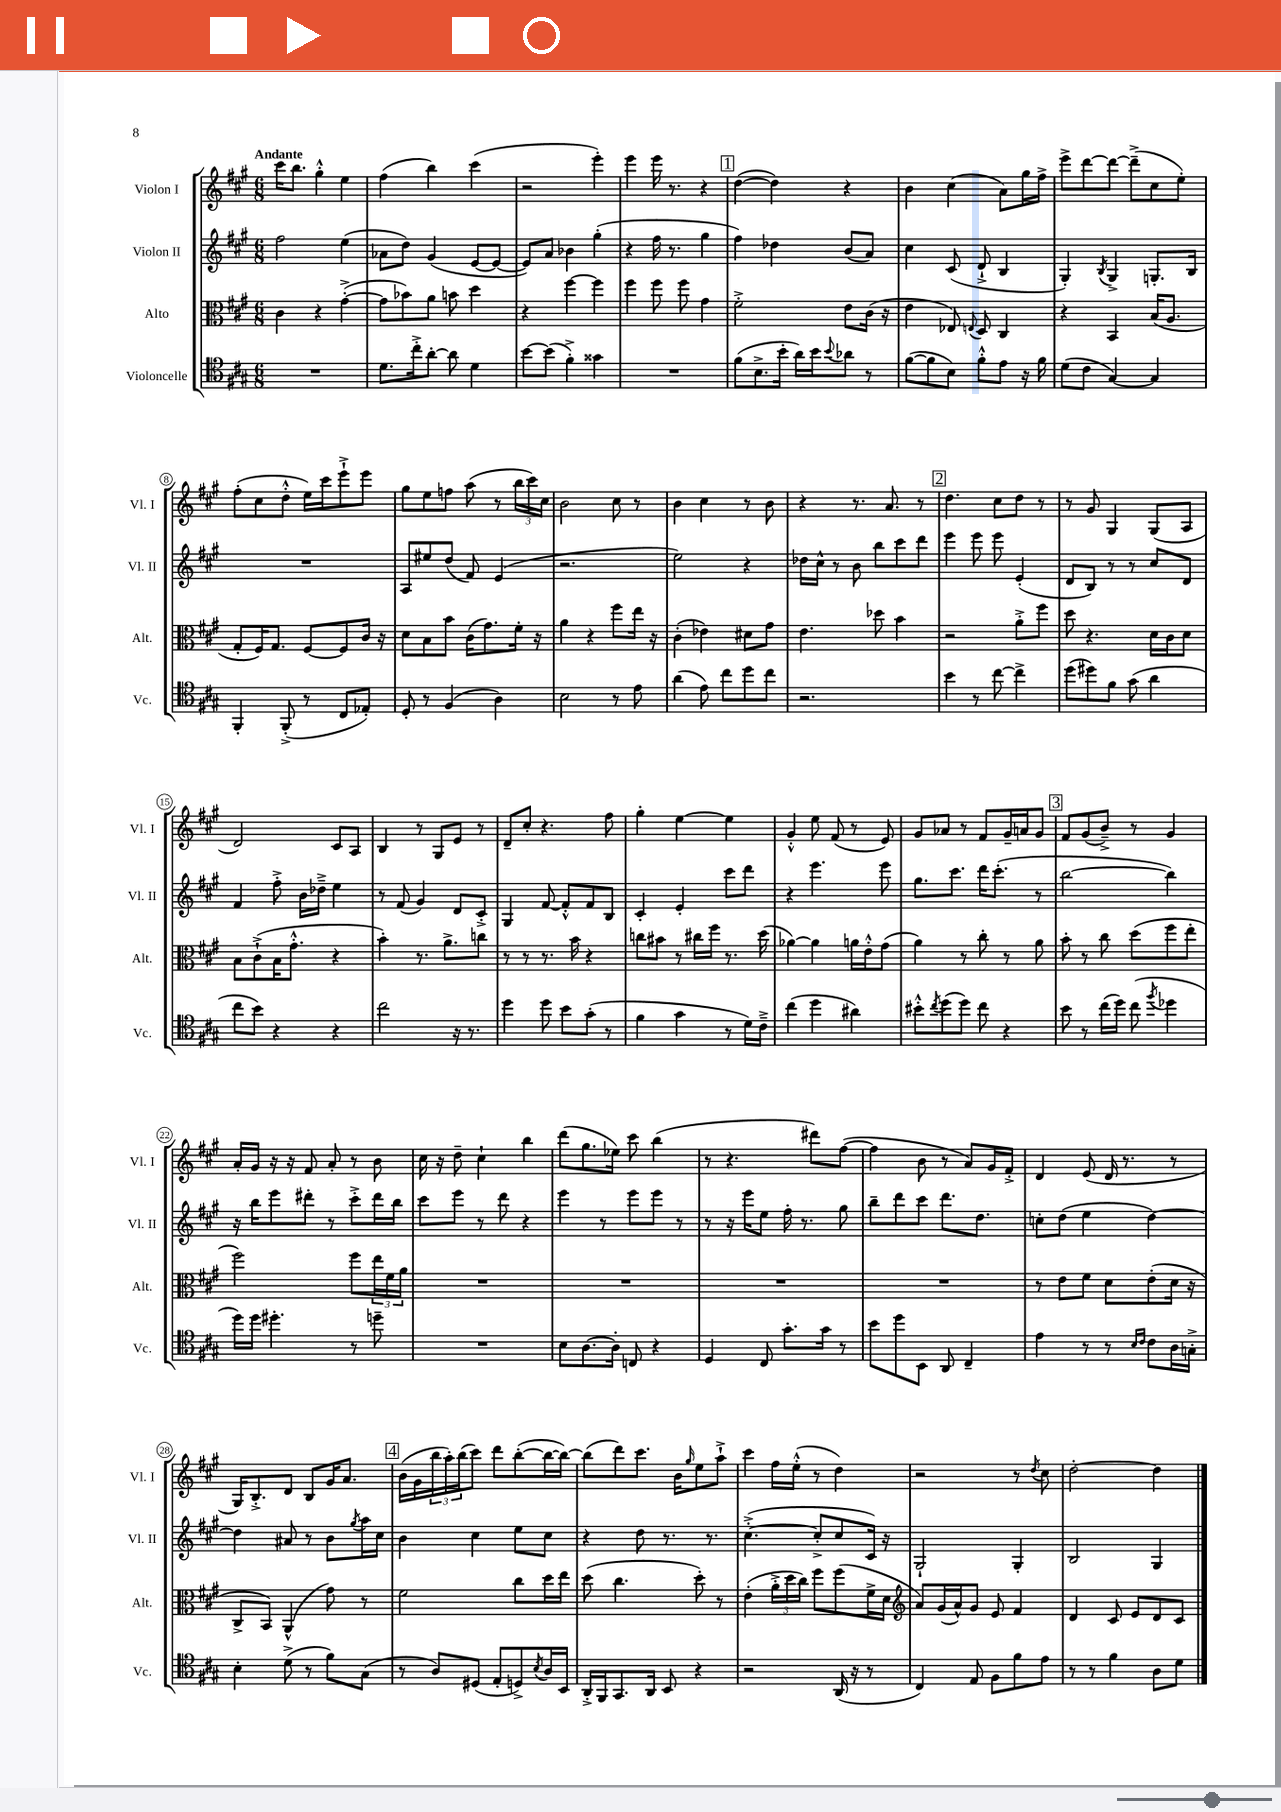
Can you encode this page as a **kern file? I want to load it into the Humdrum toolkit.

**kern	**kern	**kern	**kern
*part4	*part3	*part2	*part1
*staff4	*staff3	*staff2	*staff1
*I"Violoncelle	*I"Alto	*I"Violon II	*I"Violon I
*I'Vc.	*I'Alt.	*I'Vl. II	*I'Vl. I
*clefC4	*clefC3	*clefG2	*clefG2
*k[f#c#g#]	*k[f#c#g#]	*k[f#c#g#]	*k[f#c#g#]
*M6/8	*M6/8	*M6/8	*M6/8
=1	=1	=1	=1
!	!	!	!LO:TX:a:B:t=Andante
2.r	4c#\	2ff#\	16ccc#\KL
.	.	.	8.bb\J
.	4r	.	4gg#'^^\
.	([4g#'^\	(4ee\	4ee\
=2	=2	=2	=2
8.d\L	8g#\L]	8a-X\L	(4ff#\
.	8b-X\)	8dd\J)	.
16cc#'^\k	.	.	.
[8a'\J	8a\J	(4g#/	4bb\)
8a\]	8bn\	.	.
4d\	4dd\	[8e/L	(4ccc#\
.	.	8e/J_	.
=3	=3	=3	=3
[8b\L	4r	8e/L])	2r
(8b\J]	.	8a/J	.
4f#'^\)	[4ff#\	4b-X\	.
4g##X\	4ff#\]	(4gg#'\	4eee'\)
=4	=4	=4	=4
2.r	4ff#\	4r	4eee\
.	8ff#\	16ff#\	16eee\
.	.	8.r	8.r
.	8ff#\	.	.
.	4g#\	4gg#\	4r
!!LO:REH:place=s1:t=1
=5	=5	=5	=5
(8f#\L	2f#'^\	4ff#\)	([4dd\
8.B^\	.	.	.
.	.	4dd-X\	4dd\])
16b'\Jk	.	.	.
16a\LL)	.	.	.
16b\J	.	.	.
8qqb/	.	.	.
8a-X\J	8e\L	(8b/L	4r
8r	(16c#\Jk	8a/J)	.
.	16r	.	.
=6	=6	=6	=6
([8f#\L	4e\	4cc#\	4b\
8f#\]	.	.	.
8B\J)	8E-X/)	(8c#/	(4cc#\
.	8qqEn/	.	.
8f#'^^\L	8D/	8d`^/	.
8e\J	4C#/	4B/	8a\L)
16r	.	.	16gg#\L
16f#\	.	.	16ff#^\JJ
=7	=7	=7	=7
(8d\L	4r	4G#'/)	8eee^\L
8c#\J	.	.	[8ddd\
.	.	8qB/	.
[4G#/)	4BB/	4G#^/	8ddd\J_
.	.	.	(8ddd~^\L]
4G#/]	(16B/KL	8.Gn'/L	8cc#\
.	8.A/J	.	.
.	.	.	8ee'\J)
.	.	16B/Jk	.
!!LO:LB:g=z
=8	=8	=8	=8
4FF#'/	8G#'/L	2.r	(8ff#'\L
.	16F#/K)	.	8cc#\
.	8.G#/J	.	.
(8FF#'^/	.	.	8dd'^^\J
8r	[8F#/L	.	16ee\LL)
.	.	.	16ccc#\J
8C#/L	8F#/]	.	8eee`^\
8E-X'/J)	16c#/Jk	.	8eee\J
.	16r	.	.
=9	=9	=9	=9
8D'/	8d\L	8A/L	8gg#\L
8r	8B\	8ee#X/	8ee\
(4F#/	8b\J	(8dd/J	8ffn\J
.	(16c#\KL	8f#/)	(8aa\
.	8.g#\)	.	.
4A\)	.	(4e/	8r
.	16f#'\Jk	.	24bb\LL
.	.	.	24ccc#\)
.	16r	.	.
.	.	.	24cc#\JJ
=10	=10	=10	=10
2B\	4a\	2.r	2b\
.	4r	.	.
8r	8ff#\L	.	8cc#\
8e\	16ee\Jk	.	8r
.	16r	.	.
=11	=11	=11	=11
(4a\	(4c#'\	2ee\)	4b\
8e\)	4e-X\)	.	4cc#\
8cc#\L	.	.	.
8dd\	8d#X\L	4r	8r
8cc#\J	8g#\J	.	8b\
=12	=12	=12	=12
2.r	4.e\	16dd-X\LL	4r
.	.	16cc#^^\JJ	.
.	.	8r	.
.	.	8b\	8.r
.	8dd-X\	8bb\L	.
.	.	.	8.a/
.	4b\	8ccc#\	.
.	.	8ddd\J	8r
!!LO:REH:place=s1:t=2
=13	=13	=13	=13
4b\	2r	4eee\	4.dd\
8r	.	8eee\	.
[8cc#\	.	8eee\	8cc#\L
4cc#^\]	8a'^\L	(4e'/	8dd\J
.	8ff#\J	.	8r
=14	=14	=14	=14
(8dd\L	8dd\	8d/L	8r
8dd#X\)	4.r	8B/J)	8g#/
8f#\J	.	8r	4G#/
(8g#\	.	8r	.
4a\	16d\LL	8cc#/L	(8G#/L
.	16c#\J	.	.
.	8d\J	8d/J	8A/J
!!LO:LB:g=z
=15	=15	=15	=15
8cc#\L	8B\L	4f#/	2d/)
8b\J)	(8c#`^\	.	.
4r	16B\K	8ff#'^\	.
.	8.g#'^^\J	.	.
.	.	16b\LL	.
.	.	16dd-X~^\JJ	.
4r	4r	4ee\	8c#/L
.	.	.	8A/J
=16	=16	=16	=16
2cc#\	4b'\)	8r	4B/
.	.	(8f#/	.
.	8.r	4g#/)	8r
.	.	.	8G#/L
.	8.a^\L	.	.
16r	.	8d/L	8e/J
8.r	.	.	.
.	8ccn\J	8c#'^/J	8r
=17	=17	=17	=17
4dd\	8r	4G#/	8d~/L
.	8r	.	8cc#'/J
8dd\	8.r	[8f#/	4.r
8b\L	.	8f#'^^/L]	.
.	16b\	.	.
(8g#'\J	4r	8f#/	.
8r	.	8B/J	8ff#\
=18	=18	=18	=18
4f#\	8ccn\L	4c#'/	4gg#'\
.	8b#X\J	.	.
4g#\	8r	4e'/	[4ee\
.	16cc#X\LL	.	.
.	16ff#\JJ	.	.
8r	8.r	8ccc#\L	4ee\]
16d\LL)	.	8ddd\J	.
16c#~^\JJ	(16dd\	.	.
=19	=19	=19	=19
(4cc#\	[4a-X\)	4r	4g#'^^/
4dd\	4a-\]	4.eee\	8ee\
.	.	.	(8f#/
4a#X\)	16an\LL	.	8r
.	16e'^^\J	.	.
.	(8g#\J	8eee\	8e/)
=20	=20	=20	=20
8b#X'^^\L	4a\)	8.gg#\L	8g#/L
8qcc#/	.	.	.
(8dd\	.	.	8a-X/J
.	.	8.ccc#\J	.
8dd\J)	8r	.	8r
8cc#\	8cc#'\	16ddd\KL	8f#/L
.	.	(8.ccc#'\J	.
4r	8r	.	16g#~/L
.	.	.	16an/J
.	8a\	8r	8g#/J
!!LO:REH:place=s1:t=3
=21	=21	=21	=21
8b\	8b'\	[2bb\	8f#/L
8r	8r	.	(8g#/
(16cc#\LL	8cc#\	.	8b~^/J)
16dd\JJ)	.	.	.
(8cc#\	(8dd\L	.	8r
8qff#/	.	.	.
4dd-X\	8ff#\	4bb\])	4g#/
.	8ee'\J	.	.
!!LO:LB:g=z
=22	=22	=22	=22
16dd\LL)	2ff#\)	16r	16a'/LL
16dd\JJ	.	16bb\KL	16g#/JJ
4.dd#X'\	.	8eee\	16r
.	.	.	16r
.	.	8ddd#X'\J	8f#/
.	.	8r	8a'/
8r	8ff#\L	8ccc#'^\L	8r
8ddn~\	24ee\L	16ddd#\L	8b\
.	24f#\	.	.
.	.	16bb\JJ	.
.	24a\JJ	.	.
=23	=23	=23	=23
2.r	2.r	8ccc#\L	16cc#\
.	.	.	16r
.	.	8eee\J	8dd~\
.	.	8r	4cc#`\
.	.	8ddd\	.
.	.	4r	4bb\
=24	=24	=24	=24
8B\L	2.r	4eee\	(8ddd\L
[8.A\	.	.	8.gg#\
.	.	8r	.
16A'\Jk]	.	.	16ee-X\Jk)
8Cn/	.	8eee\L	8ccc#\
4r	.	8eee\J	(4bb\
.	.	8r	.
=25	=25	=25	=25
4D/	2.r	8r	8r
.	.	16r	4.r
.	.	16eee\KL	.
8C#/	.	8ee\J	.
8.g#'\L	.	16ff#'\	.
.	.	8.r	.
.	.	.	8ddd#X\L)
16g#\Jk	.	.	.
8r	.	8gg#\	([8ff#\J
=26	=26	=26	=26
8b\L	2.r	8bb~\L	4ff#\]
8dd\	.	8ddd\	.
8BB\J	.	8ccc#\J	8b\
8AA/	.	8.ddd\L	8r
4C#~/	.	.	8a/L)
.	.	8.dd\J	.
.	.	.	16g#/L
.	.	.	16f#'^/JJ
=27	=27	=27	=27
4e\	8r	8ccn'\L	4d/
.	8e\L	(8dd\J	.
8r	8f#\J	4ee\	(8e/
8r	8d\L	.	16d/
.	.	.	8.r
16qqB/LL	.	.	.
16qqc#/JJ	.	.	.
8c#\L	(8e'\	[4dd\)	.
16A\L	16d\Jk	.	8r
16Gn'^\JJ	16r	.	.
!!LO:LB:g=z
=28	=28	=28	=28
4B'\	8C#^/L	4dd\]	16G#/KL)
.	.	.	8.B'^/
.	8BB/J)	.	.
(8d^\	(4AA^^/	8a#X/	8d/J
8r	.	8r	8B/L
8f#\L)	8g#\)	8b\L	16g#/K
.	.	.	8.a/J
.	.	8qgg#/	.
(8G#\J	8r	16aa\L	.
.	.	16cc#\JJ	.
!!LO:REH:place=s1:t=4
=29	=29	=29	=29
8r	2f#\	4b\	(16b\LL
.	.	.	16g#\
8A/L)	.	.	24bb\
.	.	.	24aa'\)
.	.	.	(24bb\J
(8D#X/J	.	4cc#\	8ccc#\J)
8E'/L	.	.	8ddd\L
8Dn^/)	8cc#\L	8ee\L	([8bb'\
8qB/	.	.	.
16A/L	16dd\L	8cc#\J	16bb\L_
16BB/JJ	16ee\JJ	.	16bb\JJ_)
=30	=30	=30	=30
16AA'^/LL	(8dd\	4r	(8bb\L]
16FF#/J	.	.	.
8.GG#/	4.cc#\	.	8ddd\)
.	.	8dd\	8.ccc#\J
16AA/Jk	.	.	.
8BB/	.	8.r	.
.	.	.	16b\KL
.	.	.	16qqgg#/
4r	8dd'\)	.	8ee\
.	.	8.r	.
.	8r	.	8aa`^\J
=31	=31	=31	=31
2r	(4e'\	([4.cc#'^\	4ccc#\
.	24a'^\LL	.	16ff#\LL
.	24dd\	.	.
.	.	.	(16ee'^^\JJ
.	24cc#\JJ)	.	.
.	8ff#\L	8cc#'^/L]	8r
(16AA/	(8ff#\	8cc#/	4dd\)
16r	.	.	.
8r	16f#^\L	16c#/Jk)	.
.	16d\JJ	16r	.
=32	=32	=32	=32
*	*clefG2	*	*
4C#/)	8a/L)	2G#`/	2r
.	(16g#/L	.	.
.	16a^^/J)	.	.
8E/	8g#/J	.	.
8F#\L	8e/	.	.
8f#\	4f#/	4G#'/	8r
.	.	.	8qdd/
8e\J	.	.	8cc#\
=33	=33	=33	=33
8r	4d/	2B/	[2dd'\
8r	.	.	.
4f#\	8c#/	.	.
.	8e/L	.	.
8A\L	8d/	4G#/	4dd\]
8d\J	8c#/J	.	.
==	==	==	==
*-	*-	*-	*-
